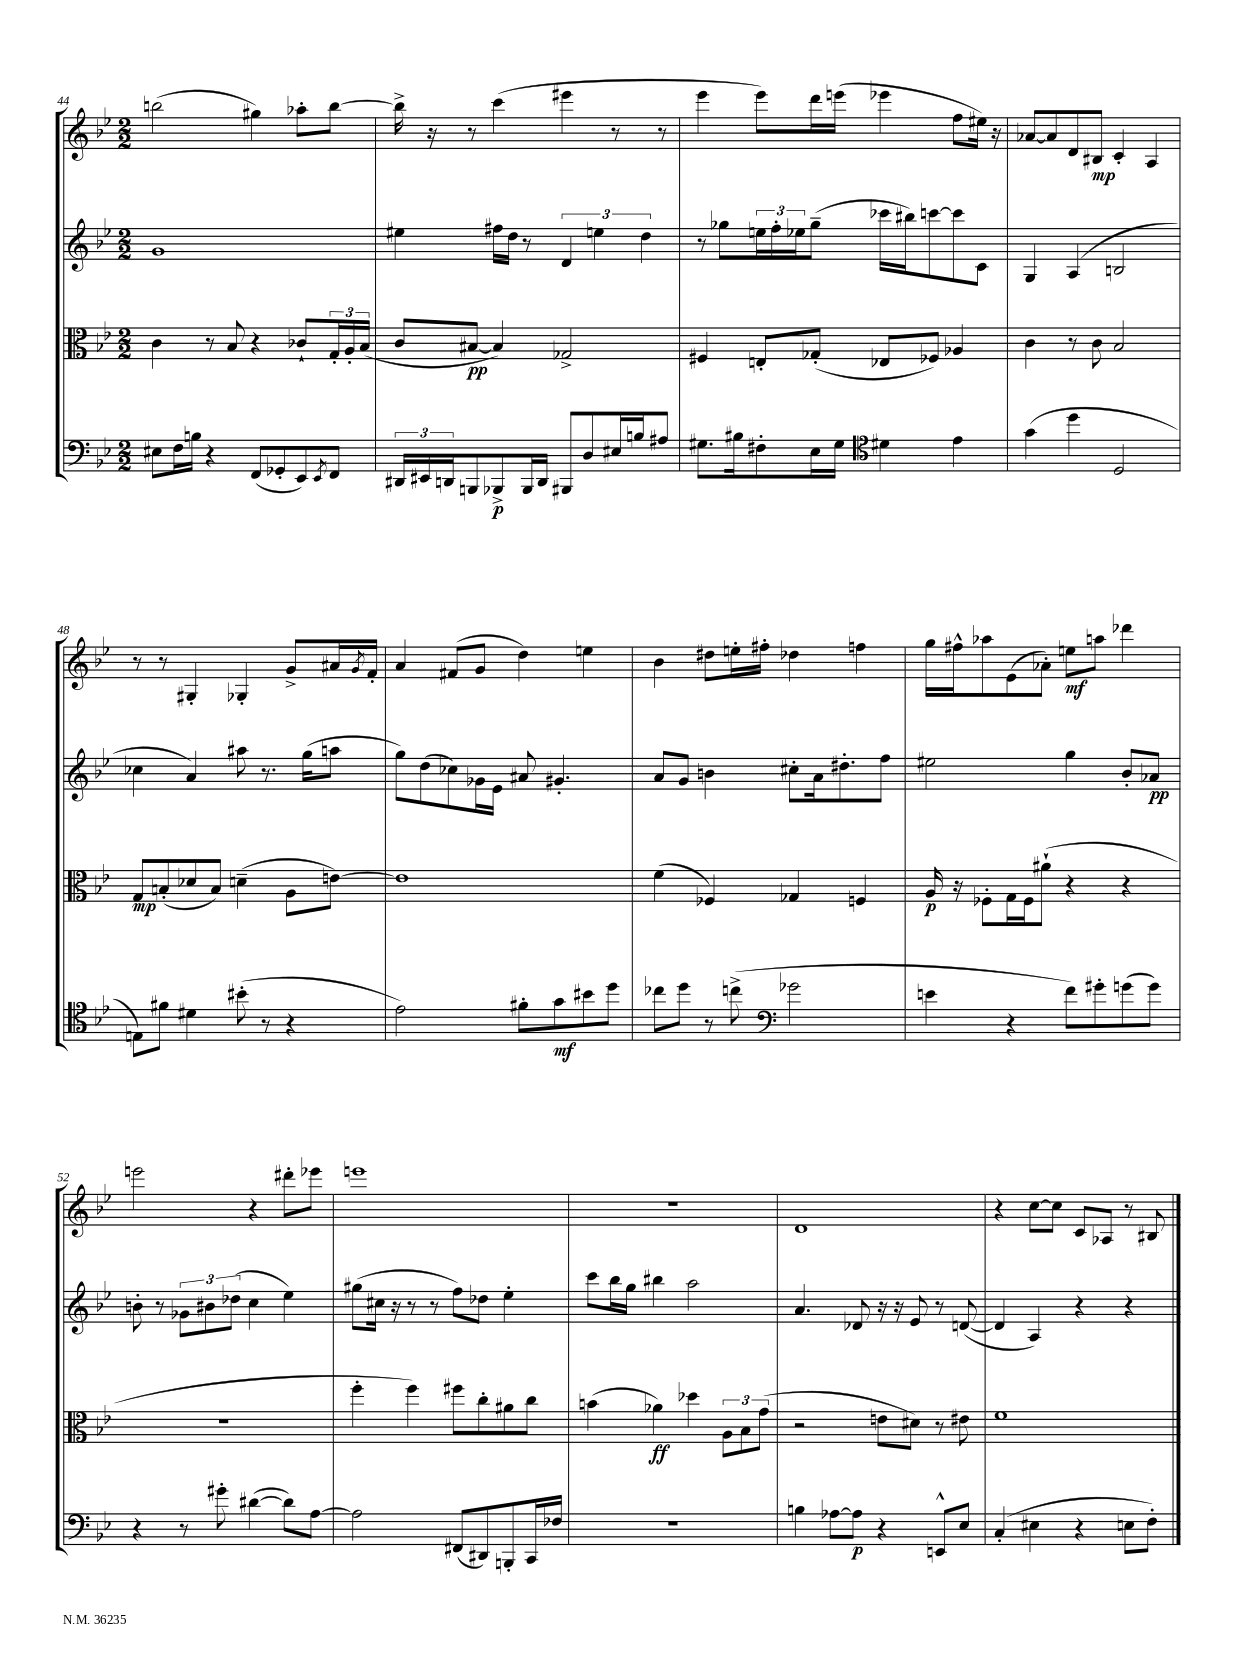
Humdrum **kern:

**kern	**dynam	**kern	**dynam	**kern	**dynam	**kern	**dynam
*part4	*part4	*part3	*part3	*part2	*part2	*part1	*part1
*staff4	*staff4	*staff3	*staff3	*staff2	*staff2	*staff1	*staff1
*clefF4	*	*clefC3	*	*clefG2	*	*clefG2	*
*k[b-e-]	*	*k[b-e-]	*	*k[b-e-]	*	*k[b-e-]	*
*M2/2	*	*M2/2	*	*M2/2	*	*M2/2	*
=44	=44	=44	=44	=44	=44	=44	=44
8E#X\L	.	4c\	.	1g	.	(2bbn\	.
16F\L	.	.	.	.	.	.	.
16Bn\JJ	.	.	.	.	.	.	.
4r	.	8r	.	.	.	.	.
.	.	8B-/	.	.	.	.	.
(8FF/L	.	4r	.	.	.	4gg#X\)	.
8GG-X'/	.	.	.	.	.	.	.
8EE-/)	.	8c-X`/L	.	.	.	8aa-X'\L	.
8qEE-/	.	.	.	.	.	.	.
8FF/J	.	24G'/L	.	.	.	[8bb\J	.
.	.	24A'/	.	.	.	.	.
.	.	(24B-/JJ	.	.	.	.	.
=45	=45	=45	=45	=45	=45	=45	=45
24DD#X/LL	.	8c/L	.	4ee#X\	.	16bb^\]	.
24EE#X/	.	.	.	.	.	.	.
.	.	.	.	.	.	16r	.
24DDn/J	.	.	.	.	.	.	.
8BBBn/	.	[8B#X/J	pp	.	.	8r	.
8BBB-X^/	p	4B#/])	.	16ff#X\LL	.	(4ccc\	.
.	.	.	.	16dd\JJ	.	.	.
16BBB-/L	.	.	.	8r	.	.	.
16DD/JJ	.	.	.	.	.	.	.
8BBB#X/L	.	2G-X^/	.	6d/	.	4eee#X\	.
8D/	.	.	.	.	.	.	.
.	.	.	.	6een\	.	.	.
16E#X/L	.	.	.	.	.	8r	.
16Bn/J	.	.	.	.	.	.	.
.	.	.	.	6dd\	.	.	.
8A#X/J	.	.	.	.	.	8r	.
=46	=46	=46	=46	=46	=46	=46	=46
8.G#X\L	.	4F#X/	.	8r	.	4eee-\	.
.	.	.	.	8gg-X\L	.	.	.
16B#X\k	.	.	.	.	.	.	.
8F#X'\	.	8En'/L	.	24een\L	.	8eee-\L)	.
.	.	.	.	24ff'\	.	.	.
.	.	.	.	24ee-X\J	.	.	.
16E-\L	.	(8G-X'/J	.	(8gg-~\J	.	16ddd\L	.
16G#\JJ	.	.	.	.	.	(16eeen\JJ	.
*clefC4	*	*	*	*	*	*	*
4d#X\	.	8E-X/L	.	16ccc-X\LL	.	4eee-X\	.
.	.	.	.	16bb#X\J)	.	.	.
.	.	8F-X/J)	.	[8cccn\	.	.	.
4e-\	.	4A-X/	.	8ccc\]	.	8ff\L	.
.	.	.	.	8c\J	.	16ee#X\Jk)	.
.	.	.	.	.	.	16r	.
=47	=47	=47	=47	=47	=47	=47	=47
(4g\	.	4c\	.	4G/	.	[8a-X/L	.
.	.	.	.	.	.	8a-/]	.
4dd\	.	8r	.	(4A/	.	8d/	.
.	.	8c\	.	.	.	8B#X/J	mp
2D/	.	2B-/	.	2Bn/	.	4c'/	.
.	.	.	.	.	.	4A/	.
!!LO:LB:g=z
=48	=48	=48	=48	=48	=48	=48	=48
8En\L)	.	8G/L	mp	4cc-X\	.	8r	.
8f#X\J	.	(8Bn'/	.	.	.	8r	.
4d#X\	.	8d-X/	.	4a/)	.	4G#X'/	.
.	.	8B/J)	.	.	.	.	.
(8b#X'\	.	(4dn~\	.	8aa#X\	.	4G-X'/	.
8r	.	.	.	8.r	.	.	.
4r	.	8A\L	.	.	.	8g^/L	.
.	.	.	.	(16gg\KL	.	.	.
.	.	[8en\J)	.	8aan\J	.	16a#X/L	.
.	.	.	.	.	.	8qg/	.
.	.	.	.	.	.	16f'/JJ	.
=49	=49	=49	=49	=49	=49	=49	=49
2e-\)	.	1e]	.	8gg\L)	.	4a/	.
.	.	.	.	(8dd\	.	.	.
.	.	.	.	8cc-X\)	.	(8f#X/L	.
.	.	.	.	16g-X\L	.	8g/J	.
.	.	.	.	16e-\JJ	.	.	.
8f#X'\L	.	.	.	8a#X/	.	4dd\)	.
8g\	mf	.	.	4.g#X'/	.	.	.
8b#X\	.	.	.	.	.	4een\	.
8dd\J	.	.	.	.	.	.	.
=50	=50	=50	=50	=50	=50	=50	=50
8cc-X\L	.	(4f\	.	8a/L	.	4b-\	.
8dd\J	.	.	.	8g/J	.	.	.
8r	.	4F-X/)	.	4bn\	.	8dd#X\L	.
(8ccn^\	.	.	.	.	.	16een'\L	.
.	.	.	.	.	.	16ff#X'\JJ	.
*clefF4	*	*	*	*	*	*	*
2g-X\	.	4G-X/	.	8cc#X'\L	.	4dd-X\	.
.	.	.	.	16a\k	.	.	.
.	.	.	.	8.dd#X'\	.	.	.
.	.	4Fn/	.	.	.	4ffn\	.
.	.	.	.	8ff\J	.	.	.
=51	=51	=51	=51	=51	=51	=51	=51
4en\	.	16A/	p	2ee#X\	.	16gg\LL	.
.	.	16r	.	.	.	16ff#X^^\J	.
.	.	8F-X'\L	.	.	.	8aa-X\	.
4r	.	16G\L	.	.	.	(8e-\	.
.	.	16F-\J	.	.	.	.	.
.	.	(8a#X`\J	.	.	.	8a-X'\J)	.
8f\L)	.	4r	.	4gg\	.	8een\L	mf
8g#X'\	.	.	.	.	.	8aan\J	.
(8gn\	.	4r	.	8b-'/L	.	4ddd-X\	.
8g\J)	.	.	.	8a-X/J	pp	.	.
!!LO:LB:g=z
=52	=52	=52	=52	=52	=52	=52	=52
4r	.	1r	.	8bn'\	.	2eeen\	.
.	.	.	.	8r	.	.	.
8r	.	.	.	12g-X\L	.	.	.
.	.	.	.	12b#X\	.	.	.
8g#X'\	.	.	.	.	.	.	.
.	.	.	.	(12dd-X\J	.	.	.
([4d#X\	.	.	.	4cc\	.	4r	.
8d#\L])	.	.	.	4ee-\)	.	8ddd#X'\L	.
[8A\J	.	.	.	.	.	8eee-X\J	.
=53	=53	=53	=53	=53	=53	=53	=53
2A\]	.	4ff'\	.	(8gg#X\L	.	1eeen	.
.	.	.	.	16cc#X\Jk	.	.	.
.	.	.	.	16r	.	.	.
.	.	4ff\)	.	8r	.	.	.
.	.	.	.	8r	.	.	.
(8FF#X/L	.	8ff#X\L	.	8ff\L)	.	.	.
8DD#X/)	.	8cc'\	.	8dd-X\J	.	.	.
8BBBn'/	.	8a#X\	.	4ee-'\	.	.	.
16CC/L	.	8cc\J	.	.	.	.	.
16F-X/JJ	.	.	.	.	.	.	.
=54	=54	=54	=54	=54	=54	=54	=54
1r	.	(4bn\	.	8ccc\L	.	1r	.
.	.	.	.	16bb-\L	.	.	.
.	.	.	.	16gg\JJ	.	.	.
.	.	4a-X\)	ff	4bb#X\	.	.	.
.	.	4dd-X\	.	2aa\	.	.	.
.	.	12A\L	.	.	.	.	.
.	.	12B-\	.	.	.	.	.
.	.	(12g\J	.	.	.	.	.
=55	=55	=55	=55	=55	=55	=55	=55
4Bn\	.	2r	.	4.a/	.	1d	.
[8A-X\L	.	.	.	.	.	.	.
8A-\J]	p	.	.	8d-X/	.	.	.
4r	.	8en\L	.	16r	.	.	.
.	.	.	.	16r	.	.	.
.	.	8d#X\J)	.	8e-/	.	.	.
8EEn^^/L	.	8r	.	8r	.	.	.
8E-/J	.	8e#X\	.	([8dn/	.	.	.
=56	=56	=56	=56	=56	=56	=56	=56
(4C'/	.	1f	.	4d/]	.	4r	.
4E#X\	.	.	.	4A/)	.	[8cc\L	.
.	.	.	.	.	.	8cc\J]	.
4r	.	.	.	4r	.	8c/L	.
.	.	.	.	.	.	8A-X/J	.
8En\L	.	.	.	4r	.	8r	.
8F'\J)	.	.	.	.	.	8B#X/	.
==	==	==	==	==	==	==	==
*-	*-	*-	*-	*-	*-	*-	*-
